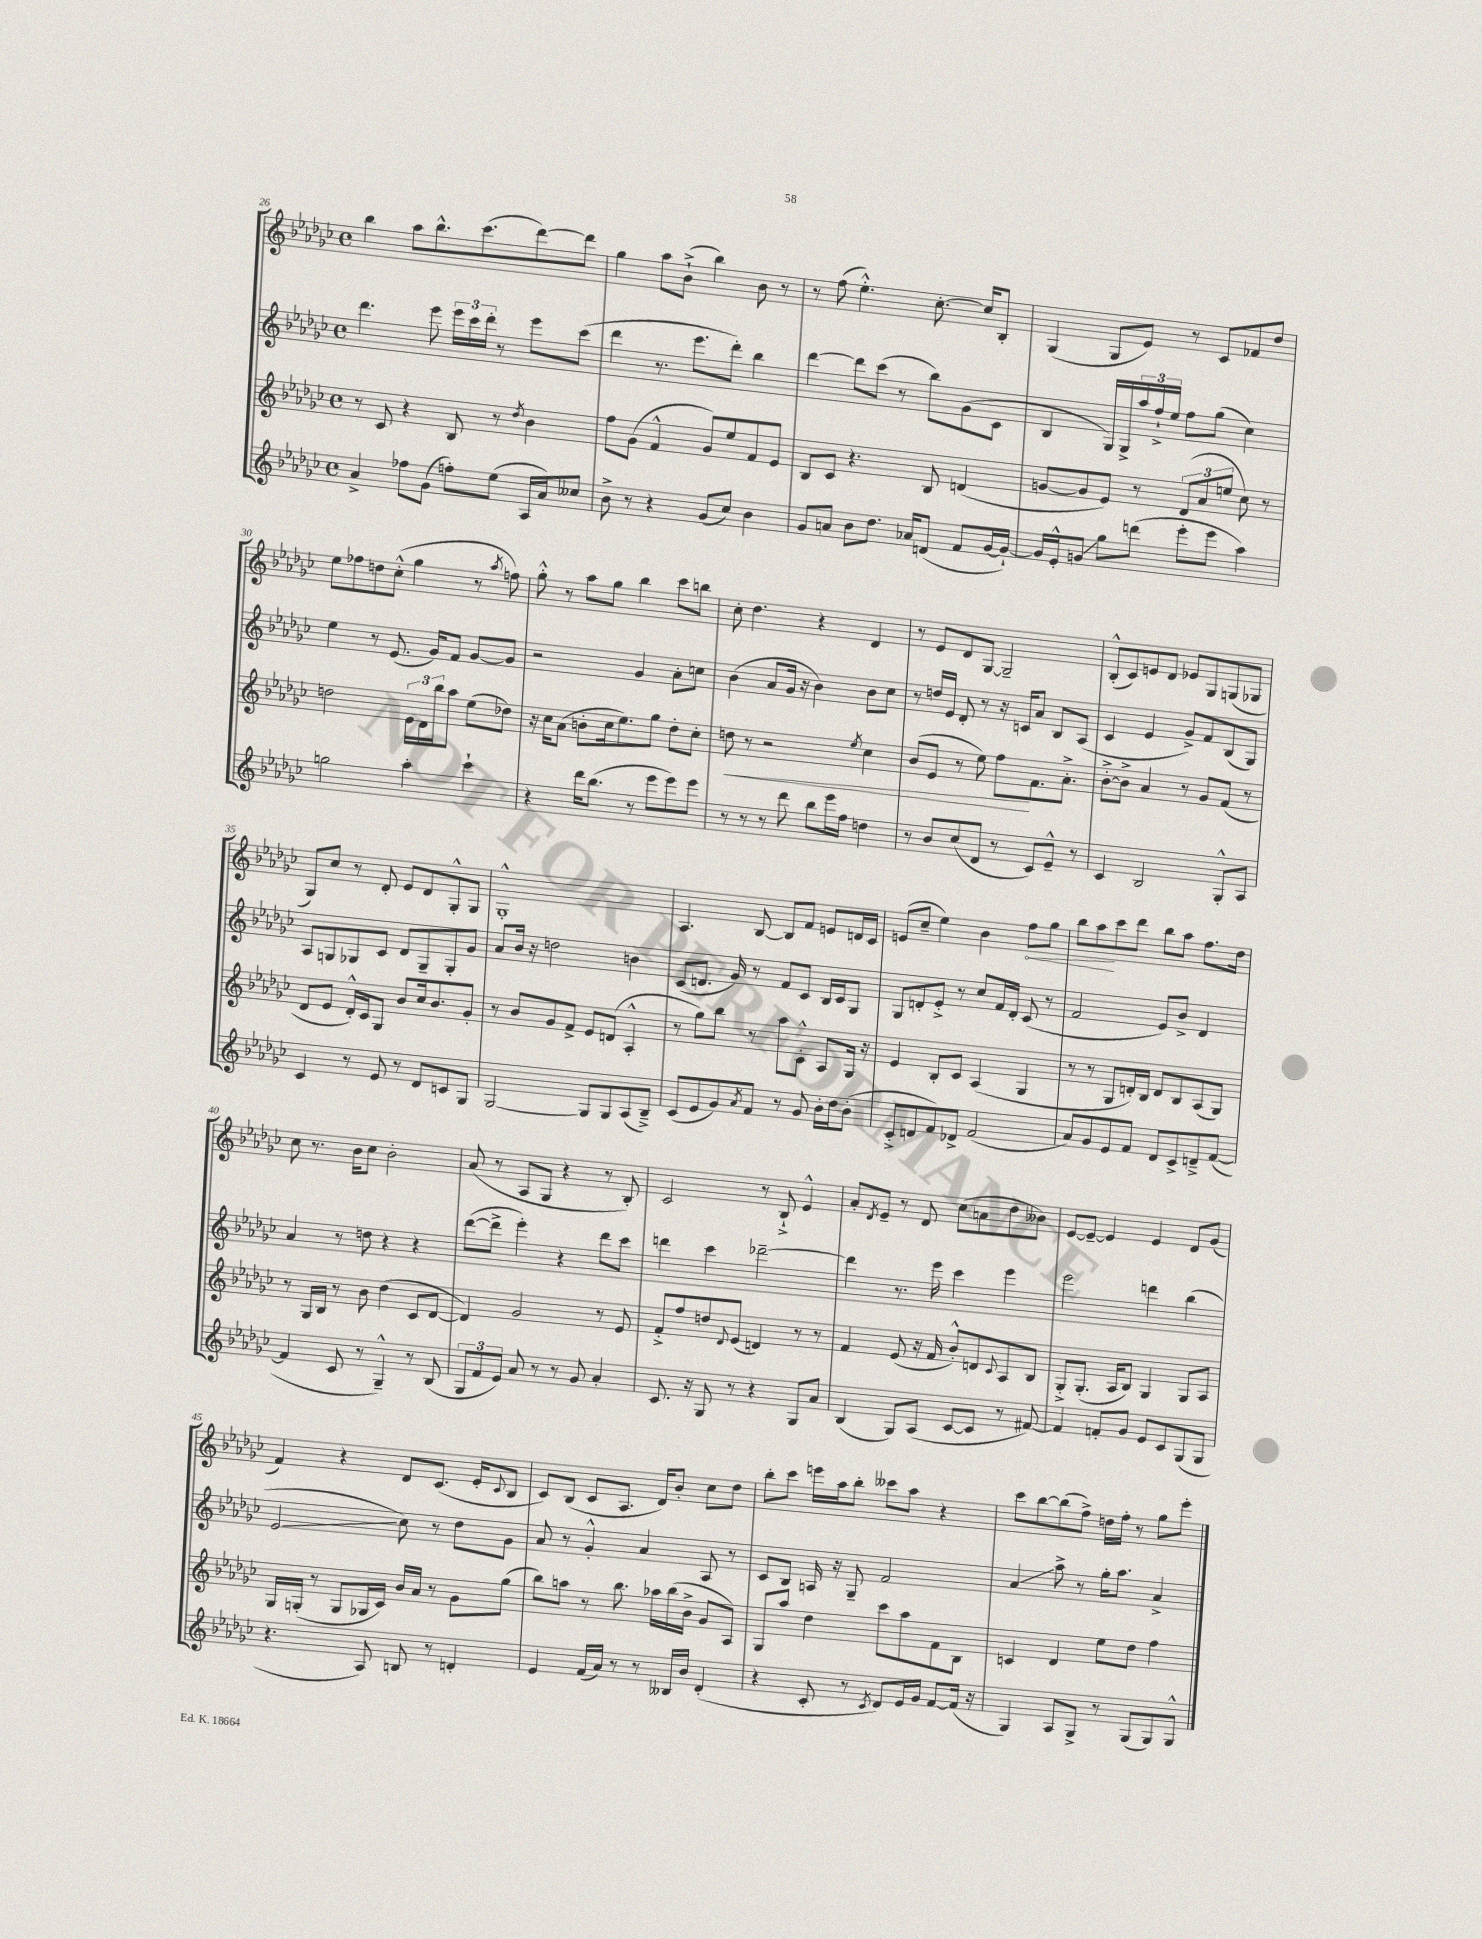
<<
\new StaffGroup <<
\new Staff = "s0" {
    \clef treble \key ges \major \defaultTimeSignature \time 4/4
    bes''4 aes''8 bes''8.-^ ces'''8.( des'''8~) des'''8 |
    ges''4 aes''8 bes'8-!->( bes''4) bes'8 r8 |
    r8 f''8( ees''4.-.-^) ces''8.~-. ces''16 bes8-. |
    ges4( ges8 ees'8) r8 ces'8 fes'8 des''8 |
    ees''8 fes''8 d''8 ces''8-.-^( ges''4 r8 \acciaccatura { aes''8 } f''8) |
    ges''8-.-^ r8 aes''8 ges''8 bes''4 ces'''8 b''8 |
    ces''8-. des''4. r4 des'4 |
    r8 ees'8 des'8 ges8~ ges2-- |
    bes8-.-^( ces'8) e'8 des'8 ees'8 ges8 g8( ges8 |
    ges8) ces''8 r8 des'8-. ees'8 des'8 ges8-.-^ ges8 |
    ges1-.-^ |
    aes4. bes8~ bes8 f'8 e'8 d'16 ces'16 |
    e'8( ces''8-- ees''4) bes'4 \once \override Hairpin.circled-tip = ##t f''8\< ges''8 |
    bes''8 aes''8\! ces'''8 des'''8 bes''8 aes''8 f''8. des''16 |
    ces''8 r8. bes'16 ces''8 bes'2-. |
    aes'8( r8 aes8 ges8 r4 r8 bes8-.) |
    ces'2 r8 bes8-!-> ees'4-^ |
    aes'8-. \acciaccatura { des'8 } ees'8-- r8 des'8 ces''8( a'8 des''8 beses'8) |
    ees'8~ ees'8~-- ees'4 ees'4 des'8 ges'8( |
    f'4) r4 des'8 ces'8.( ees'16-. \appoggiatura { ces'8 } bes8 |
    ces'8) bes8( ces'8 aes8. des'16) bes'8-. ces''8 des''8 |
    bes''8-. ces'''8 e'''16 aes''16 bes''8-. ceses'''8 aes''8 r4 |
    ces'''8 bes''8~ bes''8( f''8->) d''16 f''16-. r8 ges''8 ees'''8-. \bar "|." |
}
\new Staff = "s1" {
    \clef treble \key ges \major \defaultTimeSignature \time 4/4
    des'''4. ees'''8 \tuplet 3/2 { ees'''16 ces'''16 des'''16-. } r8 ees'''8 ces'''8( |
    des'''4 r8. ees'''8. des'''8-.) bes''4 |
    des'''4~ des'''8 ces'''8( r8 bes''8) ges'8( ces'8 |
    bes4 ges16) ges16-> \tuplet 3/2 { aes''16 f''16-!-> ees''16 } f''8 ges''8( ces''4) |
    ees''4 r8 ees'8.( ges'16) f'8 ges'8~ ges'8 |
    r2 ges'4 aes'8-. c''8 |
    bes'4( aes'8 ges'16 r16 bes'4) bes'8 ces''8 |
    r8 d''16 ees'16 des'8-. r8 r16 c'16 aes'8 bes8 aes8( |
    ces'4 ees'4 ges'8->) f'8 bes8( ges8) |
    aes8 g8 ges8 ces'8 des'8 ges8-- ges8-. ges'8 |
    aes'8 bes'16 r16 d''2 b'4 |
    ces'8( d'8. ges'16) r8 f'8 ces'8 bes16 ces'16 ges8 |
    ges8 d'8-. ees'8-.-> r8 ces''8 f'16 d'16-. ces'8( r8 |
    f'2 ees'8) bes'8-> des'4 |
    aes'4 r8 d''8 r4 r4 |
    des'''8~( des'''8-> ees'''4-.) r4 des'''8 ces'''8 |
    d'''4 ces'''4 des'''2~-- |
    des'''4 r8. ees'''16 ces'''4 ees'''4 |
    ees'''2 d'''4 bes''4( |
    ees'2\glissando ces''8) r8 des''8 ges'8 |
    aes'8 r8 ges'4-.-^ aes'4 aes8 r8 |
    ces'8 bes8 a16 r16 ges8-- f'2 |
    aes'4\glissando aes''8-> r8 ges''16-. aes''8. aes'4-> \bar "|." |
}
\new Staff = "s2" {
    \clef treble \key ges \major \defaultTimeSignature \time 4/4
    r8 ces'8 r4 bes8 r8 \acciaccatura { des''8 } bes'4 |
    f''8 ges'8( f'4-^ ges'8) ees''8 f'8 ees'8 |
    bes8 ces'8 r4. bes8 d'4( |
    g'8~ g'8 ees'8) r8 \tuplet 3/2 { des'8( aes'8 e''8 } ces''8) r8 |
    d''2 \tuplet 3/2 { ees'16 des'16 bes''16 } aes''8 ees''8( des''8) |
    r16 ces''16 aes'8( b'8-. ces''16 ees''8.) ges''8 des''8-. ces''8-. |
    d''8\< r8 r2 \acciaccatura { ees''8 } ces''4 |
    bes'8( ees'8 r8 ees''8) f''8\! f'8. aes'8.-.-> |
    bes'8~-.-> bes'8-> aes'4 r8 ges'8 f'8( r8 |
    des'8 ees'8 des'16-.-^) ces'16 ges8 bes'8 ces''16 bes'8. ges'8-. |
    r8 bes'8 ges'8 f'8-> ees'8 d'8( aes4-.-^ |
    r8 ges''8) bes''8 r8 aes''8 ces'8-.-^ aes8 ges16 r16 |
    ees'4 bes8-. ces'8 aes4( ges4 |
    r8 r8 ges8 d'16-.) bes16 d'8 bes8 aes8( ges8) |
    r8 ges16 bes16 r8 bes'8 des''4( ces'8 des'8~ |
    des'4) ges'2 r8 ees'8 |
    f'8-.-> f''8 d''8 \appoggiatura { des'8 } ees'8( d'4) r8 r8 |
    f'4 ees'8( r16 f'16 bes'8-.-^) d'8 \appoggiatura { ces'8 } aes8 bes8 |
    ges8-.-> ges8.-.( aes16 bes8) ges4 ges8 aes8 |
    ges16 g16-.( r8 g8 ges16 ces'16) bes'16 aes'16 r8 ges'8 ges''8( |
    bes''8) a''8 r8 bes''8. aes''16 bes''16( bes'16-> ges'8 aes8) |
    ges8 aes''8 des''4 ces'''8 aes''8 f'8 bes8 |
    c'4 des'4 ees''8 des''8 f''4 \bar "|." |
}
\new Staff = "s3" {
    \clef treble \key ges \major \defaultTimeSignature \time 4/4
    aes'4-> fes''8 ges'8( f''8-.) ees''8( aes16 aes'16) ceses''8 |
    bes'8-> r8 r4 ges'8( ces''8) bes'4 |
    ges'8 a'8 bes'8 des''8. aes'16 d'8( f'8 ges'16~ ges'16~-!) |
    ges'16 ees'16-.-^ g'8\glissando ges''8 d'''8( ees'''8-. ees'''8 aes''4) |
    g''2 aes''4-. ces'''4-! |
    r4 des'''16 bes''8.( r8 ees'''8 ees'''8) ees'''8 |
    r8 r8 r8 des'''8 bes''8 ees'''16 f''16 d''4 |
    r8 bes'8 ces''8( des'8 r8 ces'8) ees'8---^ r8 |
    ces'4 bes2 ges8-.-^ aes8 |
    ces'4 r8 ees'8 r8 des'8 c'8 ges8 |
    ges2~ ges8 ges8 aes8( bes8--->) |
    ces'8( ees'8 ges'8) \acciaccatura { aes'8 } f'8 r8 ges'8 bes'16-. des''16 bes'8-.( |
    ces'8-.-> d'8 f'8) des'8-> f'2( |
    aes'8) ges'8 ees'8 f'8 des'8 ces'8-> d'8---> f'8~( |
    f'4 ces'8 r8 ges4---^) r8 bes8( |
    \tuplet 3/2 { ges8 f'8 ees'8) } aes'8 r8 r8 ges'8 aes'4-. |
    ces'8. r16 ges8 r8 r4 ges8 aes'8 |
    bes4( ges8) aes8( ces'8~ ces'8 r8 fis'8~) |
    fis'4 f'8-. ges'8 ees'8 ces'8 ges8( ges8 |
    r4. aes8) b8 r8 d'4-. |
    ees'4 f'16( aes'16) r8 r8 beses16 bes'16 des'4-.( |
    r4 ces'8-. r8 \acciaccatura { ces'8 } des'8) ees'16 ges'16 f'8~ f'16( r16 |
    ges4) aes8 ges8-> r8 ges8( ges8) ges8-^ \bar "|." |
}
>>
>>
\layout { \context { \Score currentBarNumber = #26 } }
